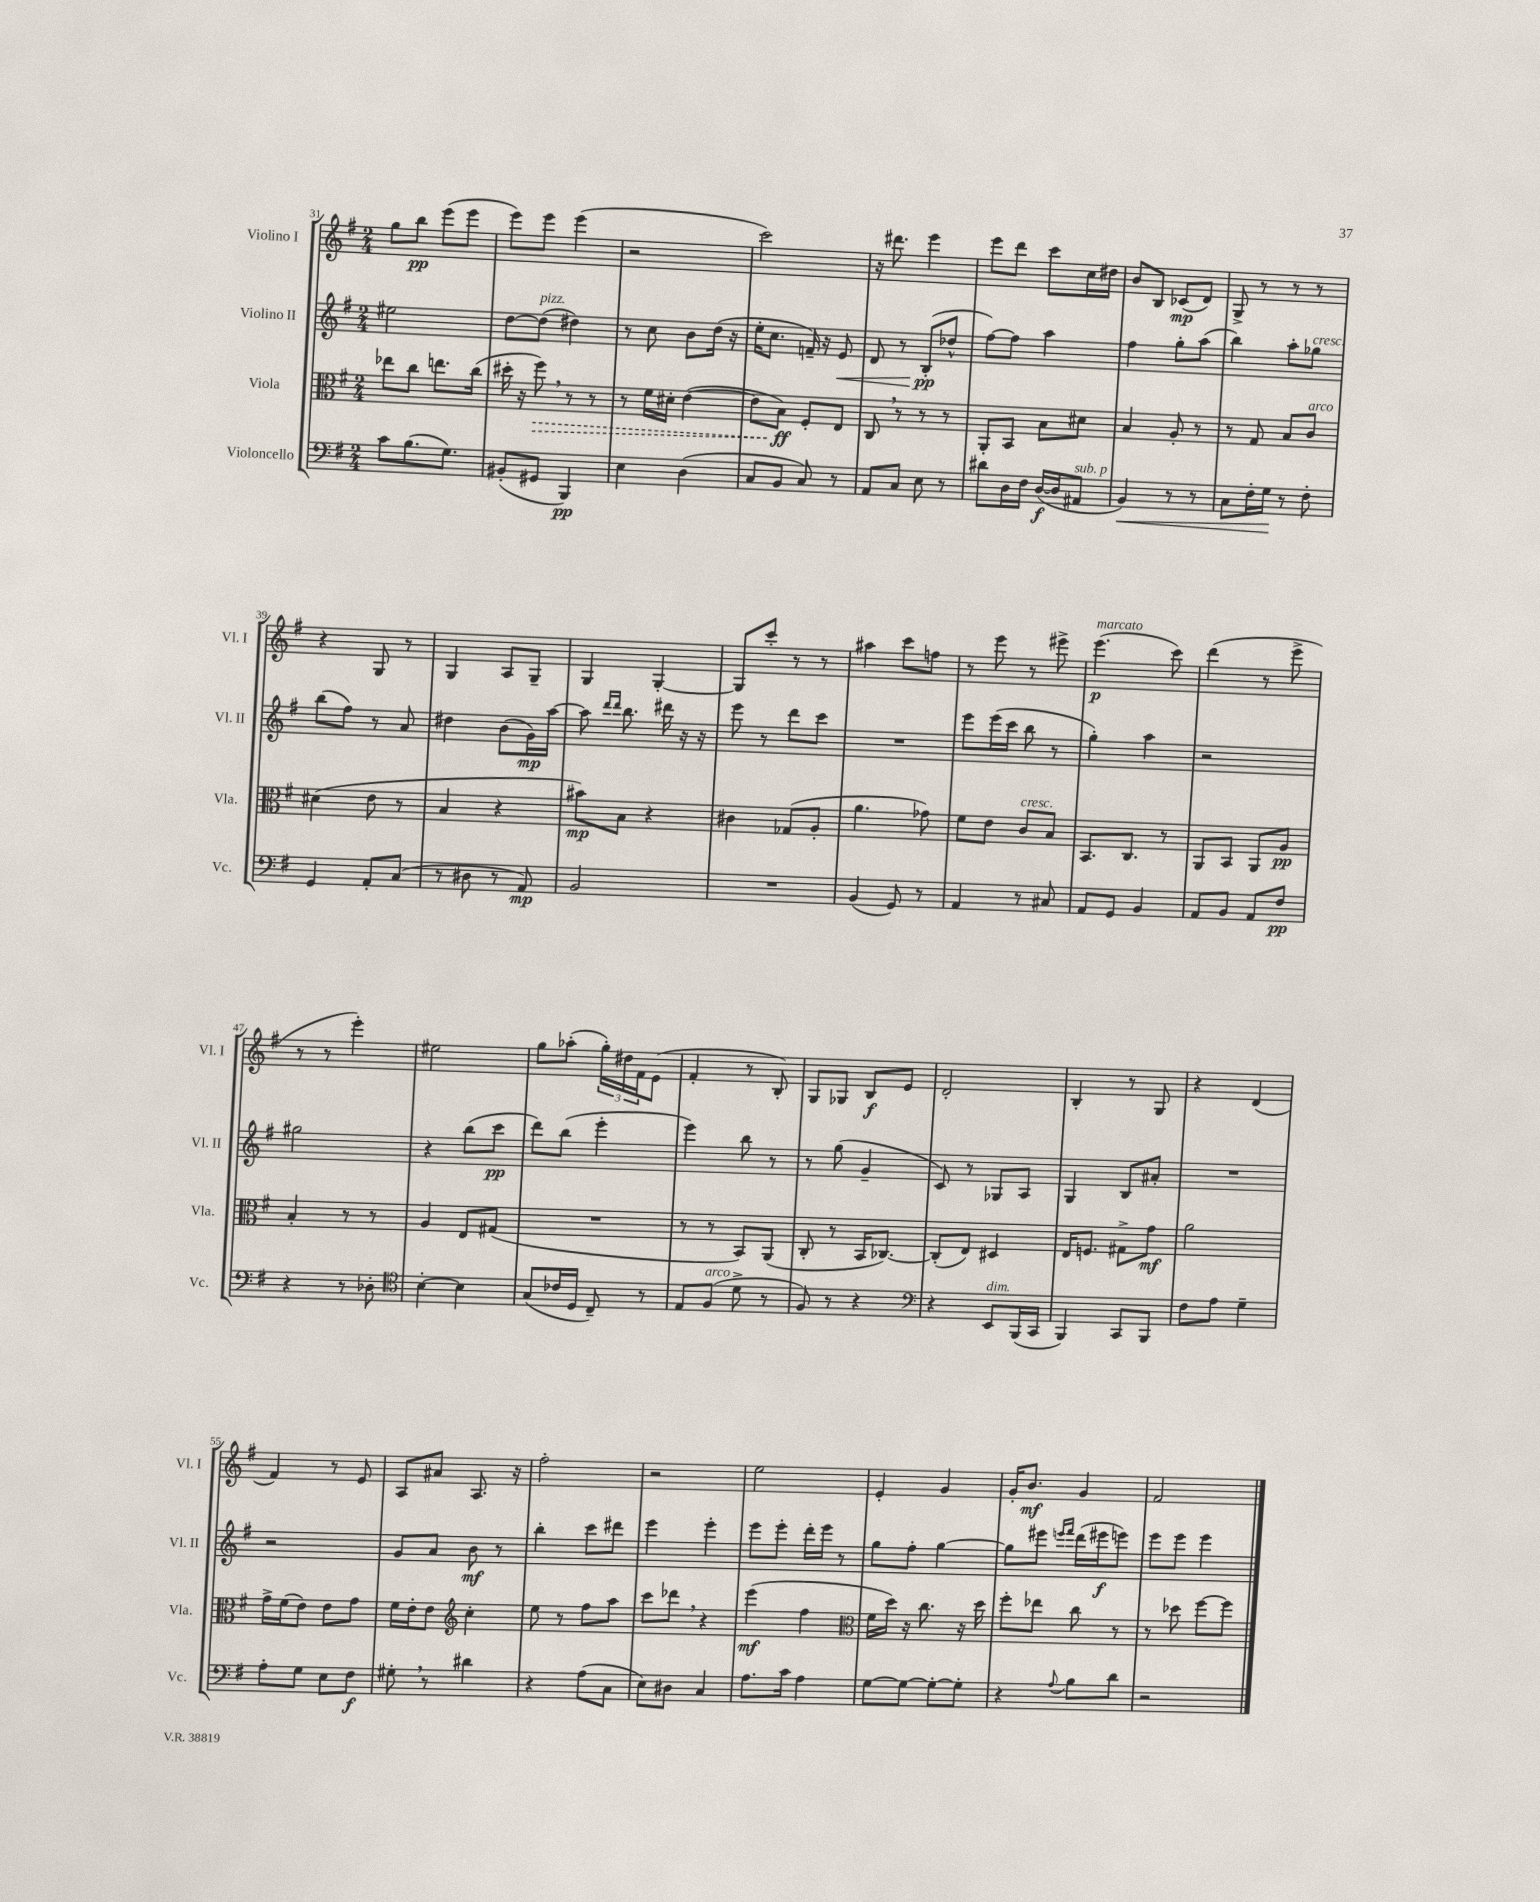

**kern	**dynam	**kern	**dynam	**kern	**dynam	**kern	**dynam
*part4	*part4	*part3	*part3	*part2	*part2	*part1	*part1
*staff4	*staff4	*staff3	*staff3	*staff2	*staff2	*staff1	*staff1
*I"Violoncello	*	*I"Viola	*	*I"Violino II	*	*I"Violino I	*
*I'Vc.	*	*I'Vla.	*	*I'Vl. II	*	*I'Vl. I	*
*clefF4	*	*clefC3	*	*clefG2	*	*clefG2	*
*k[f#]	*	*k[f#]	*	*k[f#]	*	*k[f#]	*
*M2/4	*	*M2/4	*	*M2/4	*	*M2/4	*
=31	=31	=31	=31	=31	=31	=31	=31
8c\L	.	8ee-X\L	.	2ee#X\	.	8gg\L	.
(8.B\	.	8cc\J	.	.	.	8bb\J	pp
.	.	8.een\L	.	.	.	(8eee\L	.
8.G\J)	.	.	.	.	.	.	.
.	.	.	.	.	.	8eee\J	.
.	.	(16cc\Jk	.	.	.	.	.
=32	=32	=32	=32	=32	=32	=32	=32
(8BB#X'/L	.	16dd#X'\	.	[8dd\L	.	8eee\L)	.
.	.	16r	.	.	.	.	.
!	!	!	!	!LO:TX:a:i:t=pizz.	!	!	!
!	!	!	!LO:HP:b	!	!	!	!
8GG#X/J	.	8ff#,\)	>	(8dd\J]	.	8eee\J	.
4BBB/)	pp	8r	.	4dd#X\)	.	(4eee\	.
.	.	8r	.	.	.	.	.
=33	=33	=33	=33	=33	=33	=33	=33
4E\	.	8r	.	8r	.	2r	.
.	.	16f#\LL	.	8cc\	.	.	.
.	.	16d#X'\JJ	.	.	.	.	.
(4D\	.	([4e\	.	8b\L	.	.	.
.	.	.	.	(16dd\Jk	.	.	.
.	.	.	.	16r	.	.	.
=34	=34	=34	=34	=34	=34	=34	=34
8C/L	.	8e\L]	.	16ee'\KL	.	2ccc\)	.
.	.	.	.	8.cc\J	.	.	.
8BB/J	.	8B\J)	ff	.	.	.	.
8C/)	.	8F#'/L	]	16fn~/)	.	.	.
.	.	.	.	16r	.	.	.
!	!	!	!	!	!LO:HP:b	!	!
8r	.	8E/J	.	8e/	<	.	.
=35	=35	=35	=35	=35	=35	=35	=35
8AA/L	.	8C,/	.	8d/	.	16r	.
.	.	.	.	.	.	8.ddd#X\	.
8C/J	.	8r	.	8r	.	.	.
8E\	.	8r	.	(8B'/L	pp	4eee\	.
8r	.	8r	.	8dd-X^^/J	[	.	.
=36	=36	=36	=36	=36	=36	=36	=36
8d#X\L	.	8AA'/L	.	[8ff#\L)	.	8eee\L	.
16D\L	.	8BB/J	.	8ff#\J]	.	8ddd\J	.
16F#\JJ	.	.	.	.	.	.	.
([16D/LL	f	8B\L	.	4aa\	.	8ccc\L	.
16D/J]	.	.	.	.	.	.	.
!LO:TX:a:i:t=sub. p	!	!	!	!	!	!	!
8AA#X/J	.	8d#X\J	.	.	.	16cc\L	.
.	.	.	.	.	.	16dd#X\JJ	.
=37	=37	=37	=37	=37	=37	=37	=37
!	!LO:HP:b	!	!	!	!	!	!
4BB/)	<	4B/	.	4ff#\	.	8b/L	.
.	.	.	.	.	.	8B/J	.
8r	.	8A'/	.	8gg'\L	.	(8c-X/L	mp
8r	.	8r	.	(8aa\J	.	8d/J)	.
=38	=38	=38	=38	=38	=38	=38	=38
8C\L	.	8r	.	4bb\)	.	8G^/	.
16F#'\L	.	8G/	.	.	.	8r	.
16G\JJ	.	.	.	.	.	.	.
8r	[	8B/L	.	8aa'\L	.	8r	.
!	!	!	!	!LO:TX:a:i:t=cresc.	!	!	!
!	!	!LO:TX:a:i:t=arco	!	!	!	!	!
8F#'\	.	8c/J	.	8gg-X\J	.	8r	.
!!LO:LB:g=z
=39	=39	=39	=39	=39	=39	=39	=39
4GG/	.	(4d#X\	.	(8bb\L	.	4r	.
.	.	.	.	8ff#\J)	.	.	.
8AA'/L	.	8e\	.	8r	.	8G/	.
(8C/J	.	8r	.	8a/	.	8r	.
=40	=40	=40	=40	=40	=40	=40	=40
8r	.	4B/	.	4dd#X\	.	4G/	.
8D#X\	.	.	.	.	.	.	.
8r	.	4r	.	(8b\L	.	8A/L	.
8AA/)	mp	.	.	16g\L)	mp	8G~/J	.
.	.	.	.	[16aa\JJ	.	.	.
=41	=41	=41	=41	=41	=41	=41	=41
2BB/	.	8b#X\L)	mp	8aa\]	.	4G/	.
.	.	.	.	16qqddd/LL	.	.	.
.	.	.	.	16qqddd/JJ	.	.	.
.	.	8B\J	.	8.bb\	.	.	.
.	.	4r	.	.	.	[4G'/	.
.	.	.	.	16ddd#X\	.	.	.
.	.	.	.	16r	.	.	.
.	.	.	.	16r	.	.	.
=42	=42	=42	=42	=42	=42	=42	=42
2r	.	4c#X\	.	8eee\	.	8G/L]	.
.	.	.	.	8r	.	8ccc'/J	.
.	.	(8G-X/L	.	8ddd\L	.	8r	.
.	.	8A'/J	.	8ccc\J	.	8r	.
=43	=43	=43	=43	=43	=43	=43	=43
(4BB/	.	4.a\	.	2r	.	4aa#X\	.
8GG/)	.	.	.	.	.	8ccc\L	.
8r	.	8g-X\)	.	.	.	8ffn\J	.
=44	=44	=44	=44	=44	=44	=44	=44
4AA/	.	8f#\L	.	8eee\L	.	8r	.
.	.	8e\J	.	(16eee\L	.	8eee\	.
.	.	.	.	16ccc\JJ	.	.	.
!	!	!LO:TX:a:i:t=cresc.	!	!	!	!	!
8r	.	8c/L	.	8bb\	.	8r	.
8C#X/	.	8B/J	.	8r	.	8eee#X^\	.
=45	=45	=45	=45	=45	=45	=45	=45
!	!	!	!	!	!	!LO:TX:a:i:t=marcato	!
8AA/L	.	8.BB/L	.	4gg'\)	.	(4.eee\	p
8GG/J	.	.	.	.	.	.	.
.	.	8.C/J	.	.	.	.	.
4BB/	.	.	.	4aa\	.	.	.
.	.	8r	.	.	.	8ccc\)	.
=46	=46	=46	=46	=46	=46	=46	=46
8AA/L	.	8AA/L	.	2r	.	(4ddd\	.
8BB/J	.	8BB/J	.	.	.	.	.
8AA/L	.	8AA/L	.	.	.	8r	.
8F#/J	pp	8A/J	pp	.	.	8eee^\	.
!!LO:LB:g=z
=47	=47	=47	=47	=47	=47	=47	=47
4r	.	4B'/	.	2gg#X\	.	8r	.
.	.	.	.	.	.	8r	.
8r	.	8r	.	.	.	4eee'\)	.
8D-X'\	.	8r	.	.	.	.	.
=48	=48	=48	=48	=48	=48	=48	=48
*clefC4	*	*	*	*	*	*	*
[4B'\	.	4A/	.	4r	.	2ee#X\	.
4B\]	.	8E/L	.	(8bb\L	.	.	.
.	.	(8G#X/J	.	8ccc\J	pp	.	.
=49	=49	=49	=49	=49	=49	=49	=49
(8G/L	.	2r	.	8ddd\L)	.	8gg\L	.
16c-X/L	.	.	.	(8bb\J	.	(8aa-X'\J	.
16D/JJ	.	.	.	.	.	.	.
8C~/)	.	.	.	4eee'\	.	24gg'\LL)	.
.	.	.	.	.	.	24dd#X\	.
.	.	.	.	.	.	24f#\J	.
8r	.	.	.	.	.	(8e\J	.
=50	=50	=50	=50	=50	=50	=50	=50
8E/L	.	8r	.	4eee\)	.	4f#'/	.
!LO:TX:a:i:t=arco	!	!	!	!	!	!	!
(8F#/J	.	8r	.	.	.	.	.
8d^\	.	8BB/L)	.	8bb\	.	8r	.
8r	.	(8AA/J	.	8r	.	8B'/)	.
=51	=51	=51	=51	=51	=51	=51	=51
8F#/)	.	8C'/	.	8r	.	8G/L	.
8r	.	8r	.	(8gg\	.	8G-X/J	.
4r	.	16BB/KL	.	4g~/	.	8B/L	f
.	.	[8.C-X/J)	.	.	.	.	.
.	.	.	.	.	.	8e/J	.
=52	=52	=52	=52	=52	=52	=52	=52
*clefF4	*	*	*	*	*	*	*
4r	.	(8C-'/L]	.	8c/)	.	2d'/	.
.	.	8E/J)	.	8r	.	.	.
!LO:TX:a:i:t=dim.	!	!	!	!	!	!	!
8EE/L	.	4D#X/	.	8G-X/L	.	.	.
(16BBB/L	.	.	.	8A/J	.	.	.
16CC/JJ	.	.	.	.	.	.	.
=53	=53	=53	=53	=53	=53	=53	=53
4BBB/)	.	16E/KL	.	4G/	.	4B'/	.
.	.	8.Fn/J	.	.	.	.	.
8CC/L	.	8G#X^\L	.	8B/L	.	8r	.
8BBB/J	.	8g\J	mf	8a#X'/J	.	8G/	.
=54	=54	=54	=54	=54	=54	=54	=54
8F#\L	.	2a\	.	2r	.	4r	.
8A\J	.	.	.	.	.	.	.
4G~\	.	.	.	.	.	(4d/	.
!!LO:LB:g=z
=55	=55	=55	=55	=55	=55	=55	=55
8A'\L	.	16g^\LL	.	2r	.	4f#/)	.
.	.	(16f#\J	.	.	.	.	.
8G\J	.	8e\J)	.	.	.	.	.
8E\L	.	8e\L	.	.	.	8r	.
8F#\J	f	8g\J	.	.	.	8e/	.
=56	=56	=56	=56	=56	=56	=56	=56
8G#X',\	.	16f#\LL	.	8g/L	.	8A/L	.
.	.	16e'\J	.	.	.	.	.
8r	.	8e\J	.	8a/J	.	8a#X/J	.
*	*	*clefG2	*	*	*	*	*
4d#X\	.	4cc'\	.	8b\	mf	8.A/	.
.	.	.	.	8r	.	.	.
.	.	.	.	.	.	16r	.
=57	=57	=57	=57	=57	=57	=57	=57
4r	.	8ee\	.	4bb'\	.	2ff#'\	.
.	.	8r	.	.	.	.	.
(8A\L	.	8ff#\L	.	8ccc\L	.	.	.
8C\J	.	8aa\J	.	8ddd#X\J	.	.	.
=58	=58	=58	=58	=58	=58	=58	=58
8E\L)	.	8ccc\L	.	4eee\	.	2r	.
8D#X\J	.	8ddd-X,\J	.	.	.	.	.
4C/	.	4r	.	4eee'\	.	.	.
=59	=59	=59	=59	=59	=59	=59	=59
8.A\L	.	(4eee\	mf	8eee\L	.	2ee\	.
.	.	.	.	8eee'\J	.	.	.
16c\Jk	.	.	.	.	.	.	.
4A\	.	4ff#\	.	16ddd'\LL	.	.	.
.	.	.	.	16eee\JJ	.	.	.
.	.	.	.	8r	.	.	.
=60	=60	=60	=60	=60	=60	=60	=60
*	*	*clefC3	*	*	*	*	*
[8G\L	.	16f#\LL	.	8gg\L	.	4e'/	.
.	.	16dd\JJ)	.	.	.	.	.
8G\J_	.	16r	.	8ff#'\J	.	.	.
.	.	8.cc\	.	.	.	.	.
8G'\L_	.	.	.	[4gg\	.	4g/	.
8G'\J]	.	16r	.	.	.	.	.
.	.	16dd\	.	.	.	.	.
=61	=61	=61	=61	=61	=61	=61	=61
4r	.	8ff#'\L	.	8gg\L]	.	16g'/KL	.
.	.	.	.	.	.	8.b/J	mf
.	.	8ee-X\J	.	8eee#X\J	.	.	.
.	.	.	.	16qqeeen/LL	.	.	.
8qqA/	.	.	.	16qqfff#/JJ	.	.	.
8B\L	.	8cc\	.	(16ddd\LL	.	4g/	.
.	.	.	.	16eee#X\J	f	.	.
8d\J	.	8r	.	8eeen\J)	.	.	.
=62	=62	=62	=62	=62	=62	=62	=62
2r	.	8r	.	8eee\L	.	2f#/	.
.	.	8dd-X\	.	8eee\J	.	.	.
.	.	[8ff#\L	.	4eee\	.	.	.
.	.	8ff#\J]	.	.	.	.	.
==	==	==	==	==	==	==	==
*-	*-	*-	*-	*-	*-	*-	*-
